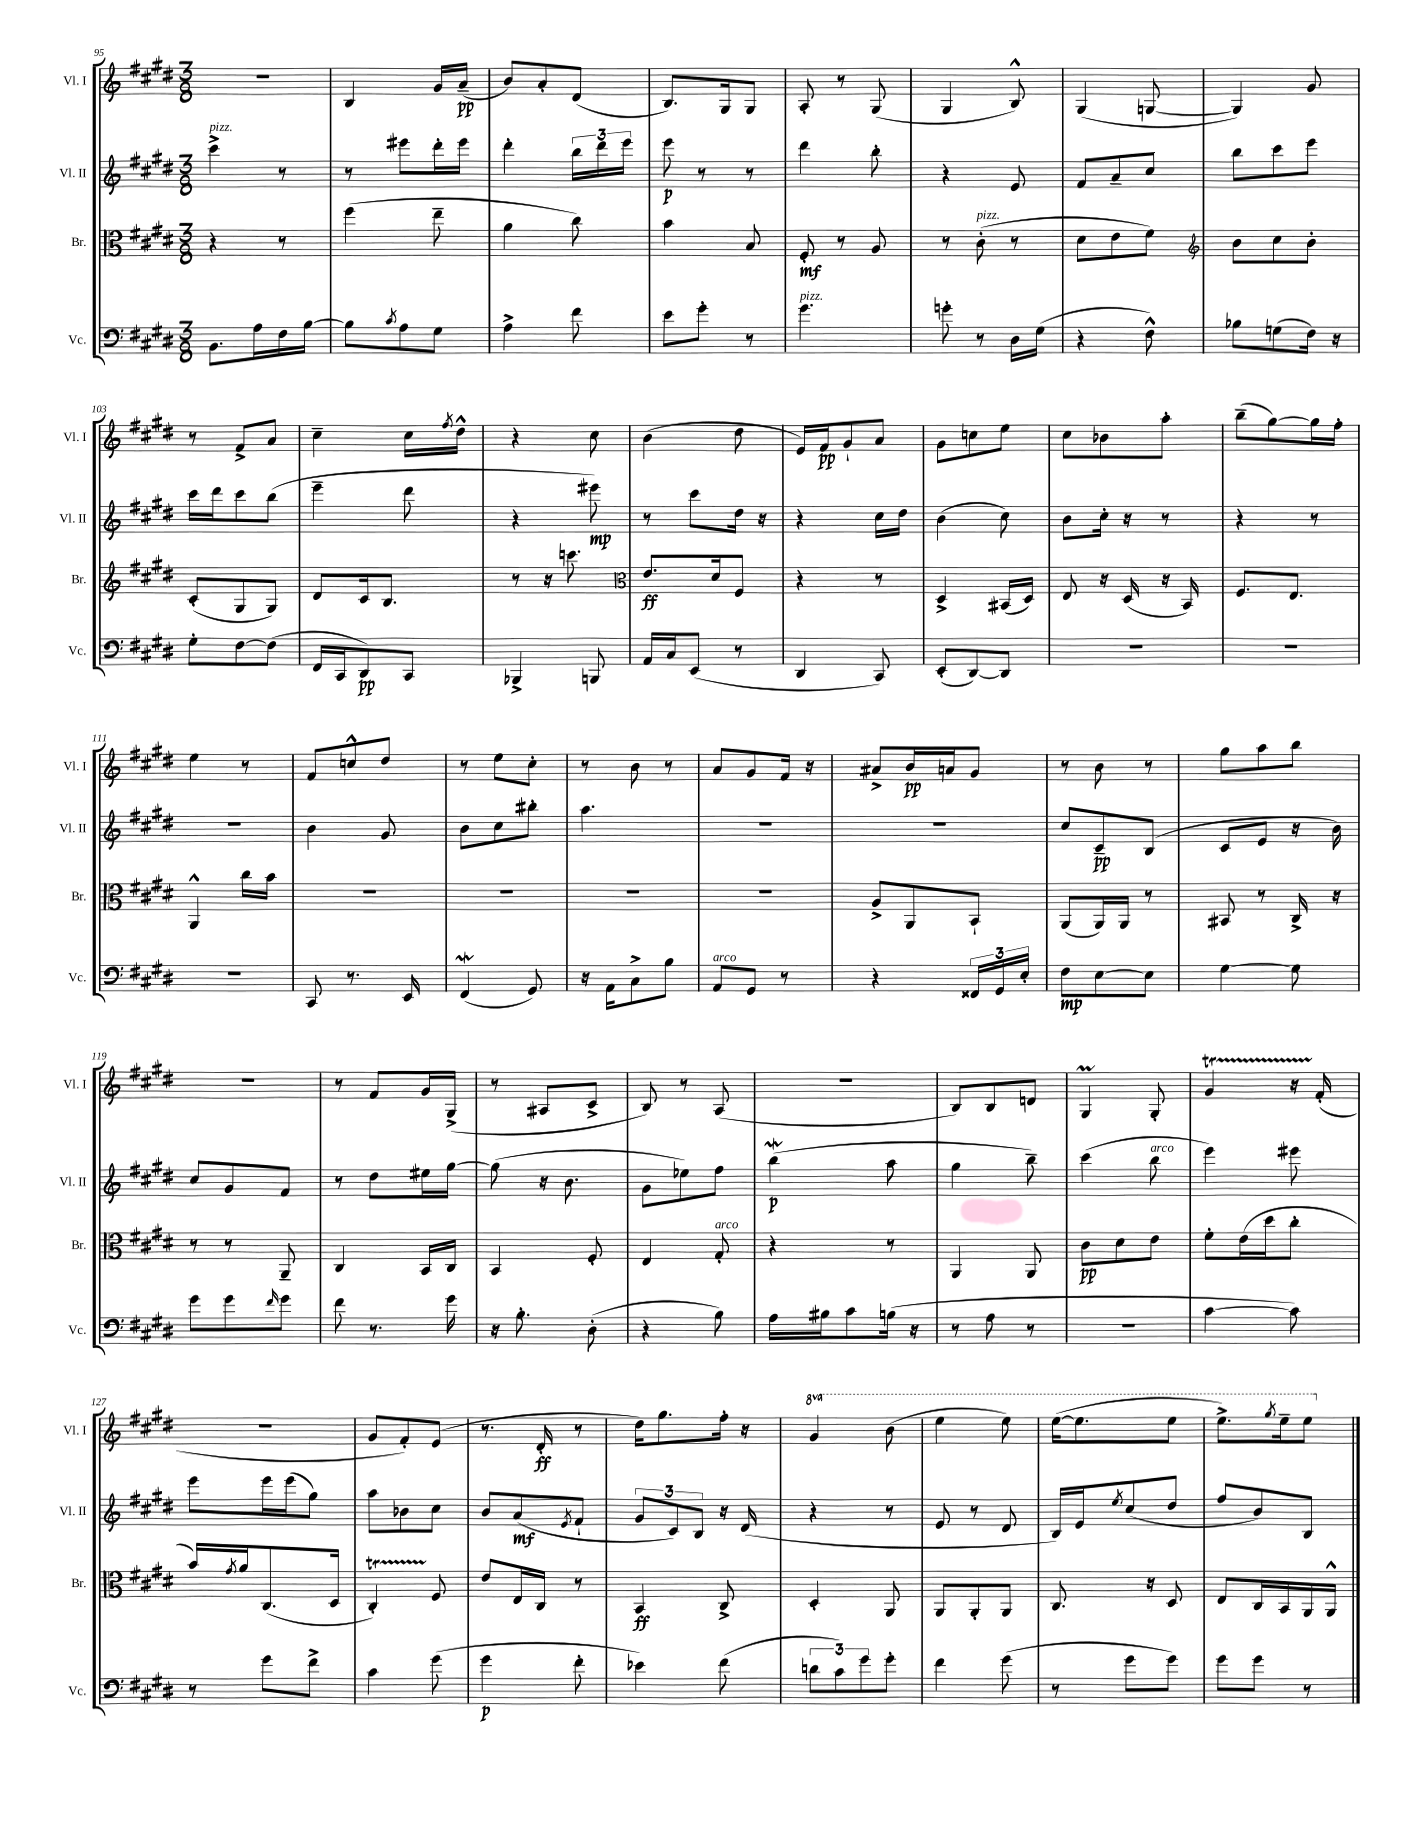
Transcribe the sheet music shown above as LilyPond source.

<<
\new StaffGroup <<
\new Staff = "s0" \with { instrumentName = "Vl. I" shortInstrumentName = "Vl. I" } {
    \clef treble \key e \major \numericTimeSignature \time 3/8 \set Staff.ottavationMarkups = #ottavation-simple-ordinals
    R4. |
    b4 gis'16 a'16--\pp( |
    b'8) a'8-. dis'8( |
    b8.) gis16 gis8 |
    a8-. r8 gis8( |
    gis4 b8-^) |
    gis4( g8~ |
    g4) gis'8 |
    r8 fis'8-> a'8 |
    cis''4-- cis''16 \acciaccatura { fis''8 } dis''16-^ |
    r4 cis''8 |
    b'4( dis''8 |
    e'16) fis'16\pp gis'8-! a'8 |
    gis'8 c''8 e''8 |
    cis''8 bes'8 a''8-. |
    b''8--( gis''8~) gis''16 fis''16-. |
    e''4 r8 |
    fis'8 c''8-^ dis''8 |
    r8 e''8 cis''8-. |
    r8 b'8 r8 |
    a'8 gis'8 fis'16 r16 |
    ais'8-> b'16\pp a'16 gis'8 |
    r8 b'8 r8 |
    gis''8 a''8 b''8 |
    R4. |
    r8 fis'8 gis'16 gis16->( |
    r8 ais8 cis'8-> |
    b8) r8 a8( |
    R4. |
    b8) b8 d'8 |
    gis4\prall gis8-. |
    gis'4\startTrillSpan r16 fis'16-.\stopTrillSpan( |
    R4. |
    gis'8 fis'8-.) e'8( |
    r8. dis'16-.\ff r8 |
    dis''16) gis''8. fis''16-. r16 |
    \ottava #1 gis''4 b''8( |
    e'''4 e'''8) |
    e'''16~( e'''8. e'''8 |
    e'''8.->) \acciaccatura { gis'''8 } e'''16-- e'''8 \ottava #0 \bar "|." |
}
\new Staff = "s1" \with { instrumentName = "Vl. II" shortInstrumentName = "Vl. II" } {
    \clef treble \key e \major \numericTimeSignature \time 3/8
    cis'''4->^\markup { \italic "pizz." } r8 |
    r8 eis'''8 dis'''16-. eis'''16 |
    dis'''4-. \tuplet 3/2 { b''16 dis'''16 e'''16 } |
    e'''8\p r8 r8 |
    dis'''4 b''8-. |
    r4 e'8 |
    fis'8 a'8-- cis''8 |
    b''8 cis'''8 e'''8 |
    cis'''16 dis'''16 cis'''8 b''8( |
    e'''4-- dis'''8 |
    r4 eis'''8\mp) |
    r8 cis'''8 dis''16 r16 |
    r4 cis''16 dis''16 |
    b'4( cis''8) |
    b'8 cis''16-. r16 r8 |
    r4 r8 |
    R4. |
    b'4 gis'8 |
    b'8 cis''8 bis''8-. |
    a''4. |
    R4. |
    R4. |
    cis''8 cis'8--\pp b8( |
    cis'8 e'8 r16 b'16) |
    cis''8 gis'8 fis'8 |
    r8 dis''8 eis''16 gis''16~ |
    gis''8( r16 b'8. |
    gis'8 ees''8) fis''8 |
    b''4\mordent\p( a''8 |
    gis''4 b''8--) |
    cis'''4( b''8^\markup { \italic "arco" } |
    e'''4) eis'''8 |
    e'''8 e'''16 e'''16( gis''8) |
    a''8 bes'8 cis''8 |
    b'8 a'8\mf( \acciaccatura { e'8 } fis'8-! |
    \tuplet 3/2 { gis'8 cis'8) b8 } r16 dis'16( |
    r4 r8 |
    e'8 r8 dis'8 |
    b16) e'16 \acciaccatura { e''8 } cis''8( dis''8 |
    fis''8 b'8) b8 \bar "|." |
}
\new Staff = "s2" \with { instrumentName = "Br." shortInstrumentName = "Br." } {
    \clef alto \key e \major \numericTimeSignature \time 3/8
    r4 r8 |
    fis''4( e''8-- |
    a'4 cis''8) |
    b'4 b8 |
    fis8-.\mf r8 a8 |
    r8 cis'8-.^\markup { \italic "pizz." }( r8 |
    dis'8 e'8 fis'8) |
    \clef treble b'8 cis''8 b'8-. |
    cis'8-.( gis8 gis8) |
    dis'8 cis'16 b8. |
    r8 r16 c'''8. |
    \clef alto e'8.\ff dis'16 fis8 |
    r4 r8 |
    dis4-> bis,16( dis16) |
    e8 r16 dis16( r16 b,16) |
    fis8. e8. |
    a,4-^ cis''16 b'16 |
    R4. |
    R4. |
    R4. |
    R4. |
    a8-> a,8 b,8-! |
    a,8( a,16) a,16 r8 |
    bis,8 r8 cis16-> r16 |
    r8 r8 a,8-- |
    cis4 b,16 cis16 |
    b,4 fis8-. |
    e4 gis8-.^\markup { \italic "arco" } |
    r4 r8 |
    a,4 a,8 |
    cis'8\pp dis'8 e'8 |
    fis'8-. e'16( dis''16 cis''8-. |
    b'16) \acciaccatura { gis'8 } a'16 cis8.( dis16 |
    cis4-.\startTrillSpan) fis8\stopTrillSpan |
    e'8 e16 cis16 r8 |
    b,4\ff cis8-> |
    dis4-. a,8 |
    a,8 a,8-. a,8 |
    cis8. r16 dis8 |
    e8 cis16 b,16 a,16 a,16-^ \bar "|." |
}
\new Staff = "s3" \with { instrumentName = "Vc." shortInstrumentName = "Vc." } {
    \clef bass \key e \major \numericTimeSignature \time 3/8
    b,8. a16 fis16 b16~ |
    b8 \acciaccatura { cis'8 } a8 gis8 |
    a4-> fis'8 |
    e'8 gis'8-. r8 |
    gis'4.^\markup { \italic "pizz." } |
    g'8-. r8 dis16 gis16( |
    r4 fis8-^) |
    bes8 g8( fis16) r16 |
    gis8-. fis8~ fis8( |
    fis,16 cis,16 dis,8\pp) cis,8 |
    bes,,4-> b,,8 |
    a,16 cis16 e,8( r8 |
    dis,4 cis,8) |
    e,8-.( dis,8~) dis,8 |
    R4. |
    R4. |
    R4. |
    cis,8 r8. e,16 |
    fis,4\mordent( gis,8) |
    r16 a,16 cis8-> b8 |
    a,8^\markup { \italic "arco" } gis,8 r8 |
    r4 \tuplet 3/2 { fisis,16 gis,16 e16-. } |
    fis8\mp e8~ e8 |
    gis4~ gis8 |
    gis'8 gis'8 \grace { fis'16 } gis'8 |
    fis'8 r8. gis'16 |
    r16 b8.-. dis8-.( |
    r4 b8) |
    a16 bis16 cis'8 b16( r16 |
    r8 a8 r8 |
    R4. |
    cis'4~ cis'8) |
    r8 gis'8 fis'8-> |
    cis'4 gis'8( |
    gis'4\p fis'8-. |
    ees'4) fis'8( |
    \tuplet 3/2 { d'8 cis'8) gis'8 } gis'8-. |
    fis'4 gis'8( |
    r8 gis'8 gis'8) |
    gis'8 gis'8 r8 \bar "|." |
}
>>
>>
\layout { \context { \Score currentBarNumber = #95 } }
